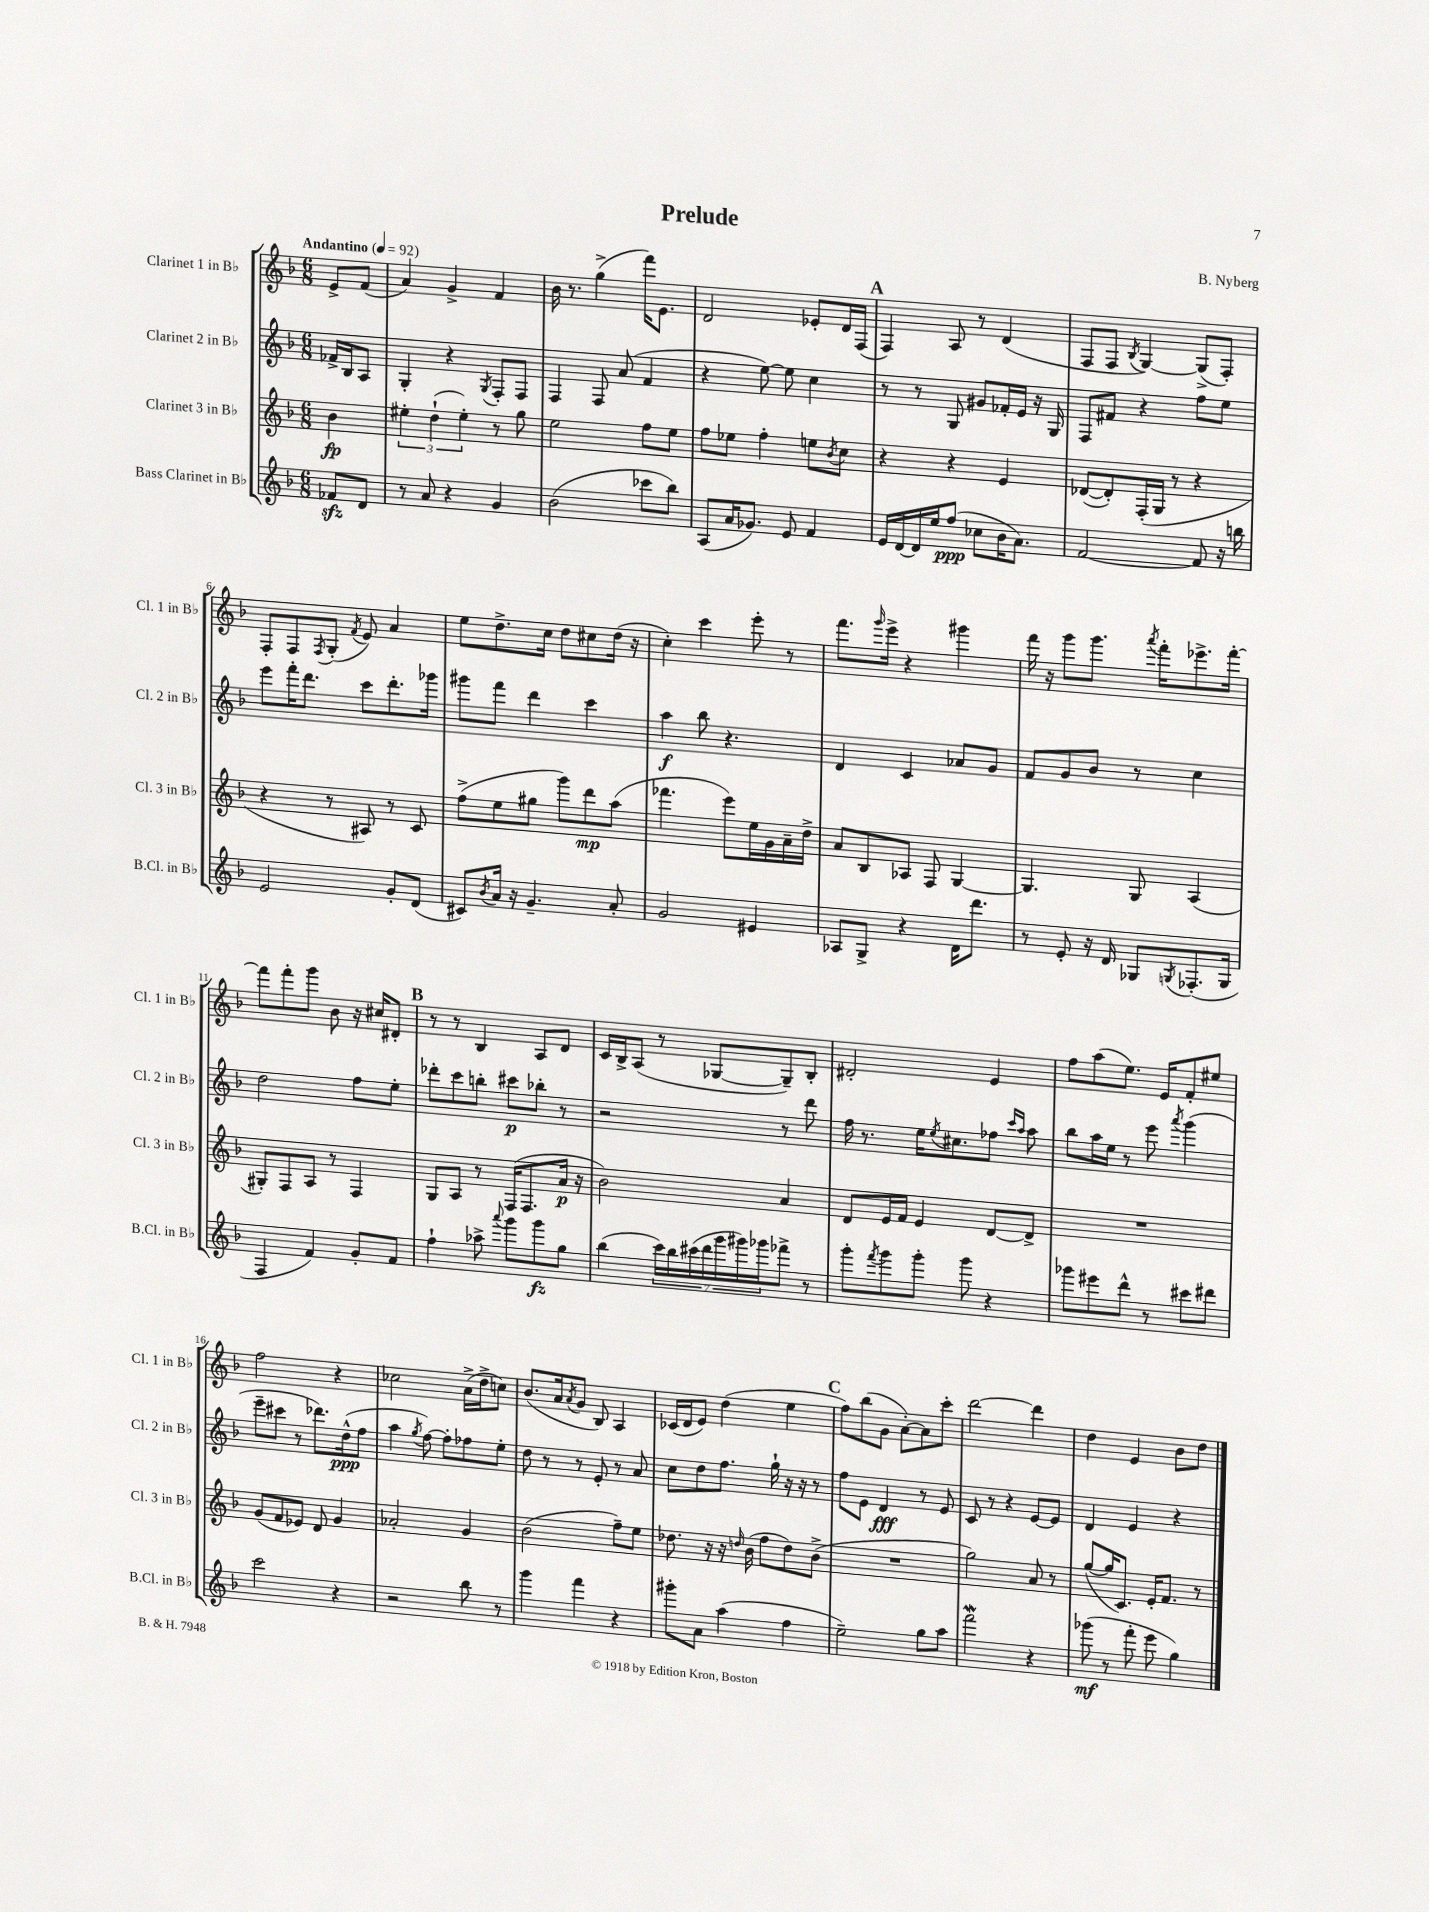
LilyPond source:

\header { title = "Prelude" composer = "B. Nyberg" }
<<
\new StaffGroup <<
\new Staff = "s0" \with { instrumentName = "Clarinet 1 in Bb" shortInstrumentName = "Cl. 1 in Bb" } {
    \clef treble \key f \major \numericTimeSignature \time 6/8 \partial 4 \tempo "Andantino" 4 = 92
    e'8-> f'8( |
    a'4) g'4-> f'4 |
    bes'16 r8. g''4->( f'''16) e'8. |
    d'2 ees'8-. d'16 f16( |
    \mark \markup { \bold "A" } f4) a8 r8 d'4( |
    f8 f8 \acciaccatura { bes8 } g4~) g8->( f8-.) |
    f8-. f8 \acciaccatura { f8 } g8-.( \acciaccatura { f'8 } e'8) a'4 |
    e''8 d''8.-> c''16 d''8 cis''8 d''16( r16 |
    c''4-.) c'''4 e'''8-. r8 |
    f'''8. \grace { g'''16 } e'''16-> r4 gis'''4 |
    f'''16 r16 g'''8 g'''8. \acciaccatura { a'''8 } f'''16-. ees'''8.-> f'''16~-. |
    f'''8 f'''8-. g'''8 bes'8 r16 cis''16 dis'8-. |
    \mark \markup { \bold "B" } r8 r8 bes4 a8 d'8 |
    c'16 bes16-> a8( r8 ges8~ ges8--) bes8-. |
    dis'2-. e'4 |
    f''8 a''8( e''8.) e'16 f'8-. eis''8 |
    f''2 r4 |
    ces''2 a'16->( d''16-> c''8) |
    bes'8.( a'16 \acciaccatura { a'8 } g'8 bes8) a4 |
    ces'16( d'16 e'8) d''4( e''4 |
    \mark \markup { \bold "C" } f''8) bes''8( g'8 a'8~-.) a'8 c'''8-. |
    d'''2~ d'''4 |
    d''4 e'4 bes'8 d''8 \bar "|." |
}
\new Staff = "s1" \with { instrumentName = "Clarinet 2 in Bb" shortInstrumentName = "Cl. 2 in Bb" } {
    \clef treble \key f \major \numericTimeSignature \time 6/8 \partial 4
    fes'16-> bes16 a8 |
    g4-. r4 \acciaccatura { g8 } f8-. f8 |
    f4 f8 a'8( f'4 |
    r4 e''8~) e''8 c''4 |
    \mark \markup { \bold "A" } r8 r8 g8 gis'8 fes'16-. e'16 r16 g16 |
    f8 fis'8 r4 f''8 e''8 |
    e'''8 f'''16-. d'''8. c'''8 d'''8.-. ges'''16 |
    gis'''8 f'''8 d'''4 c'''4 |
    a''4\f bes''8 r4. |
    d'4 c'4 aes'8 g'8 |
    f'8 g'8 bes'8 r8 c''4 |
    d''2 f''8 e''8-. |
    \mark \markup { \bold "B" } des'''8-. c'''8 b''8-. cis'''8\p bes''8-. r8 |
    r2 r8 d'''8 |
    f''16 r8. e''16 \acciaccatura { e''8 } cis''8. fes''8 \grace { c'''16 a''16 } a''8 |
    bes''8 a''16 e''16 r8 e'''8 \acciaccatura { a'''8 } g'''4( |
    e'''8-- cis'''8 r8 des'''8.) d''16-^\ppp( f''8 |
    a''4 \acciaccatura { g''8 } f''8~) f''8-. fes''8 e''8-. |
    d''8 r8 r8 e'8-. r8 a'8 |
    c''8 d''8 f''8. g''16-! r16 r16 r8 |
    \mark \markup { \bold "C" } f''8 e'8 d'4\fff r8 e'8 |
    c'8 r8 r4 e'8~ e'8 |
    d'4 e'4 r4 \bar "|." |
}
\new Staff = "s2" \with { instrumentName = "Clarinet 3 in Bb" shortInstrumentName = "Cl. 3 in Bb" } {
    \clef treble \key f \major \numericTimeSignature \time 6/8 \partial 4
    bes'4\fp |
    \tuplet 3/2 { eis''4-. d''4-!( eis''4-.) } r8 g''8 |
    e''2 f''8 e''8 |
    f''8 ees''8 f''4-. e''8 \acciaccatura { bes'8 } c''8 |
    \mark \markup { \bold "A" } r4 r4 e'4 |
    des'8~( des'8-.) f16-.( g16 r8 r4 |
    r4 r8 ais8) r8 c'8 |
    f''8->( e''8 gis''8 g'''8) d'''8\mp a''8( |
    fes'''4. e'''8) e''16 g'16 a'16-- d''16-> |
    a'8 bes8 aes8 f8 g4~ |
    g4. g8 a4( |
    gis8-.) f8 a8 r8 f4 |
    \mark \markup { \bold "B" } g8 a8 r8 f16( f8. a'16\p r16 |
    bes'2) a'4 |
    d'8 e'16 f'16 e'4 d'8~ d'8-> |
    R2. |
    g'8( f'8 ees'8) d'8 g'4 |
    aes'2-. g'4 |
    bes'2( f''8--) e''8 |
    des''8. r16 r16 \grace { d''16 } bes'16( f''8 d''8) bes'8->( |
    \mark \markup { \bold "C" } R2. |
    g''2) a'8 r8 |
    g''8~( g''16 c'8.) e'16-. f'8. r8 \bar "|." |
}
\new Staff = "s3" \with { instrumentName = "Bass Clarinet in Bb" shortInstrumentName = "B.Cl. in Bb" } {
    \clef treble \key f \major \numericTimeSignature \time 6/8 \partial 4
    fes'8\sfz d'8 |
    r8 a'8 r4 g'4 |
    bes'2( ces'''8 bes''8) |
    a8( a'16 ges'8.) e'8 f'4 |
    \mark \markup { \bold "A" } e'16 d'16~ d'16 e''16 f''8\ppp( ces''8 bes'16 a'8.) |
    f'2~ f'8 r16 b''16 |
    e'2 g'8-. d'8( |
    cis'8) \acciaccatura { bes'8 } a'16 r16 g'4.-- a'8-. |
    g'2 eis'4 |
    aes8 g8-> r4 d'16 d'''8. |
    r8 e'8-. r16 d'16 ges8 \acciaccatura { g8 } fes8.-.( g16 |
    f4 f'4) g'8-. f'8 |
    \mark \markup { \bold "B" } f''4-! aes''8-> \appoggiatura { a'''8 } g'''8 g'''8\fz g''8 |
    bes''4( \tuplet 7/4 { c'''16) bes''16 cis'''16( d'''16 g'''16 gis'''16) ges'''16 } fes'''8-> r8 |
    g'''8-. \acciaccatura { f'''8 } g'''8 g'''8-. g'''8 r4 |
    ges'''8 eis'''8 d'''8-^ r8 cis'''8 dis'''8 |
    c'''2 r4 |
    r2 bes''8 r8 |
    g'''4 f'''4 r4 |
    gis'''8-. a'8 a''4( f''4 |
    \mark \markup { \bold "C" } e''2--) g''8 a''8 |
    f'''2\mordent r4 |
    ges'''8\mf( r8 f'''8-. e'''8 g''4) \bar "|." |
}
>>
>>
